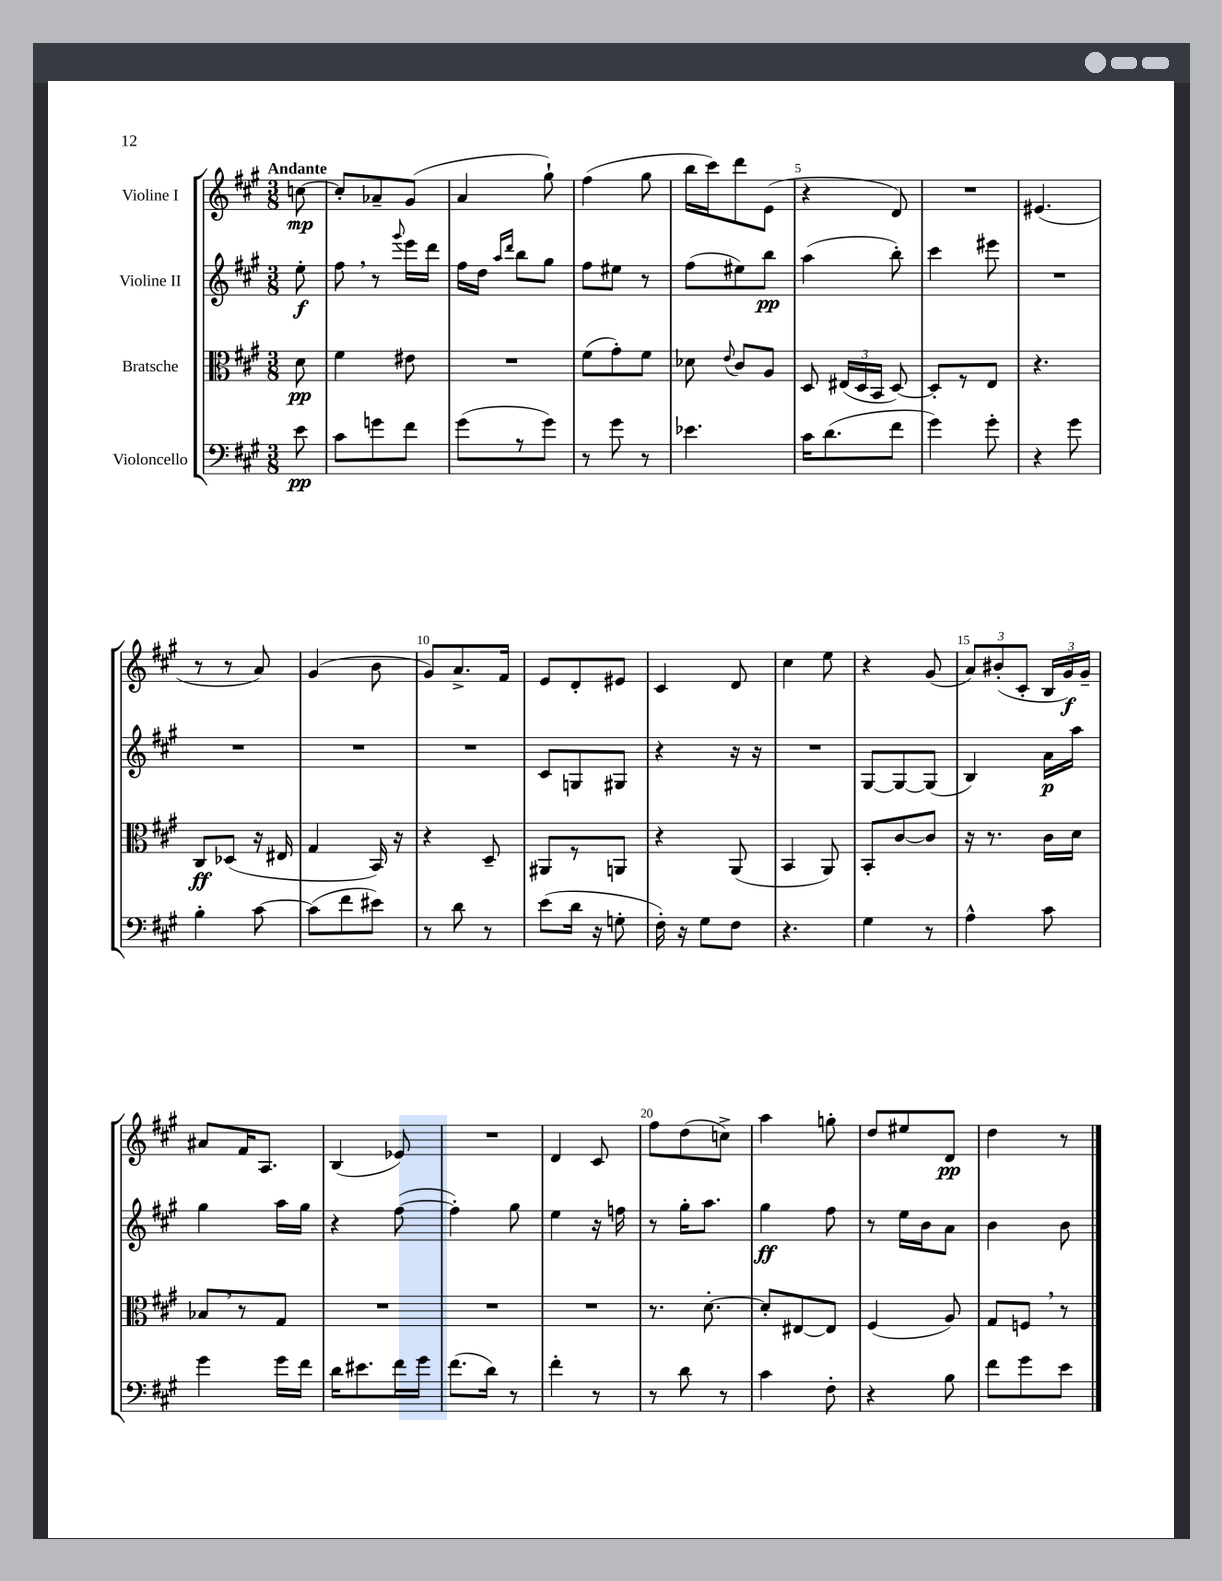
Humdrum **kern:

**kern	**kern	**kern	**kern
*staff4	*staff3	*staff2	*staff1
*clefF4	*clefC3	*clefG2	*clefG2
*k[f#c#g#]	*k[f#c#g#]	*k[f#c#g#]	*k[f#c#g#]
*M3/8	*M3/8	*M3/8	*M3/8
8e\	8d\	8ee'\	[8cc\
=	=	=	=
8c#\L	4f#\	8ff#\	8cc'/]L
8g\	.	8r	8a-~/
.	.	8qqggg#/	.
8f#\J	8e#\	16eee\LL	(8g#/J
.	.	16ddd\JJ	.
=	=	=	=
(8g#\L	4.r	16ff#\LL	4a/
.	.	16dd\JJ	.
.	.	16qqaa/LL	.
.	.	16qqddd/JJ	.
8r	.	8bb\L	.
8g#\J)	.	8gg#\J	8gg#`\)
=	=	=	=
8r	(8f#\L	8ff#\L	(4ff#\
8g#\	8g#'\)	8ee#\J	.
8r	8f#\J	8r	8gg#\
=	=	=	=
4.e-\	8d-\	(8ff#\L	16bb\LL
.	.	.	16ccc#\J)
.	8qqe/	.	.
.	8c#/L	8ee#\)	8ddd\
.	8A/J	8bb\J	(8e\J
=	=	=	=
16c#\LK	8D/	(4aa\	4r
(8.d\	.	.	.
.	(24E#/LL	.	.
.	24D/	.	.
.	24BB/JJ	.	.
8f#\J	[8D/)	8bb'\)	8d/)
=	=	=	=
4g#\)	8D'/]L	4ccc#\	4.r
.	8r	.	.
8g#'\	8E/J	8eee#\	.
=	=	=	=
4r	4.r	4.r	(4.e#/
8g#\	.	.	.
=	=	=	=
4B'\	8C#/L	4.r	8r
.	(8D-/J	.	8r
[8c#\	16r	.	8a/)
.	16E#/	.	.
=	=	=	=
(8c#\]L	4G#/	4.r	(4g#/
8f#\	.	.	.
8e#\J)	16BB/)	.	8b\
.	16r	.	.
=	=	=	=
8r	4r	4.r	8g#/L)
8d\	.	.	8.a^/
8r	8D~/	.	.
.	.	.	16f#/Jk
=	=	=	=
(8e\L	8AA#/L	8c#/L	8e/L
16d\Jk	8r	8G/	8d'/
16r	.	.	.
8G'\	8AA/J	8G#/J	8e#/J
=	=	=	=
16F#'\)	4r	4r	4c#/
16r	.	.	.
8G#\L	.	.	.
8F#\J	(8AA/	16r	8d/
.	.	16r	.
=	=	=	=
4.r	4BB/	4.r	4cc#\
.	8AA/)	.	8ee\
=	=	=	=
4G#\	8BB'/L	[8G#/L	4r
.	[8c#/	8G#/_	.
8r	8c#/]J	(8G#/]J	(8g#/
=	=	=	=
4A^^\	16r	4B/)	12a/L)
.	8.r	.	.
.	.	.	(12b#'/
.	.	.	12c#'/J
8c#\	16c#\LL	16a\LL	24B/LL
.	.	.	24g#/)
.	16d\JJ	16aa\JJ	.
.	.	.	24g#~/JJ
=	=	=	=
4g#\	8B-/L	4gg#\	8a#/L
.	8r	.	16f#/K
.	.	.	8.A/J
16g#\LL	8G#/J	16aa\LL	.
16f#\JJ	.	16gg#\JJ	.
=	=	=	=
16d\LK	4.r	4r	(4B/
8.e#\	.	.	.
16f#\L	.	([8ff#\	8e-/)
16g#\JJ	.	.	.
=	=	=	=
(8.f#\L	4.r	4ff#'\])	4.r
16d\Jk)	.	.	.
8r	.	8gg#\	.
=	=	=	=
4f#'\	4.r	4ee\	4d/
8r	.	16r	8c#/
.	.	16ff\	.
=	=	=	=
8r	8.r	8r	8ff#\L
8d\	.	16gg#'\LK	(8dd\
.	[8.d'\	8.aa\J	.
8r	.	.	8cc^\J)
=	=	=	=
4c#\	8d'/]L	4gg#\	4aa\
.	[8E#/	.	.
8F#'\	8E#/]J	8ff#\	8gg'\
=	=	=	=
4r	(4F#/	8r	8dd/L
.	.	16ee\LL	8ee#/
.	.	16b\J	.
8B\	8A/)	8a\J	8d/J
=	=	=	=
8f#\L	8G#/L	4b\	4dd\
8g#\	8F/J	.	.
8e\J	8r	8b\	8r
==	==	==	==
*-	*-	*-	*-
